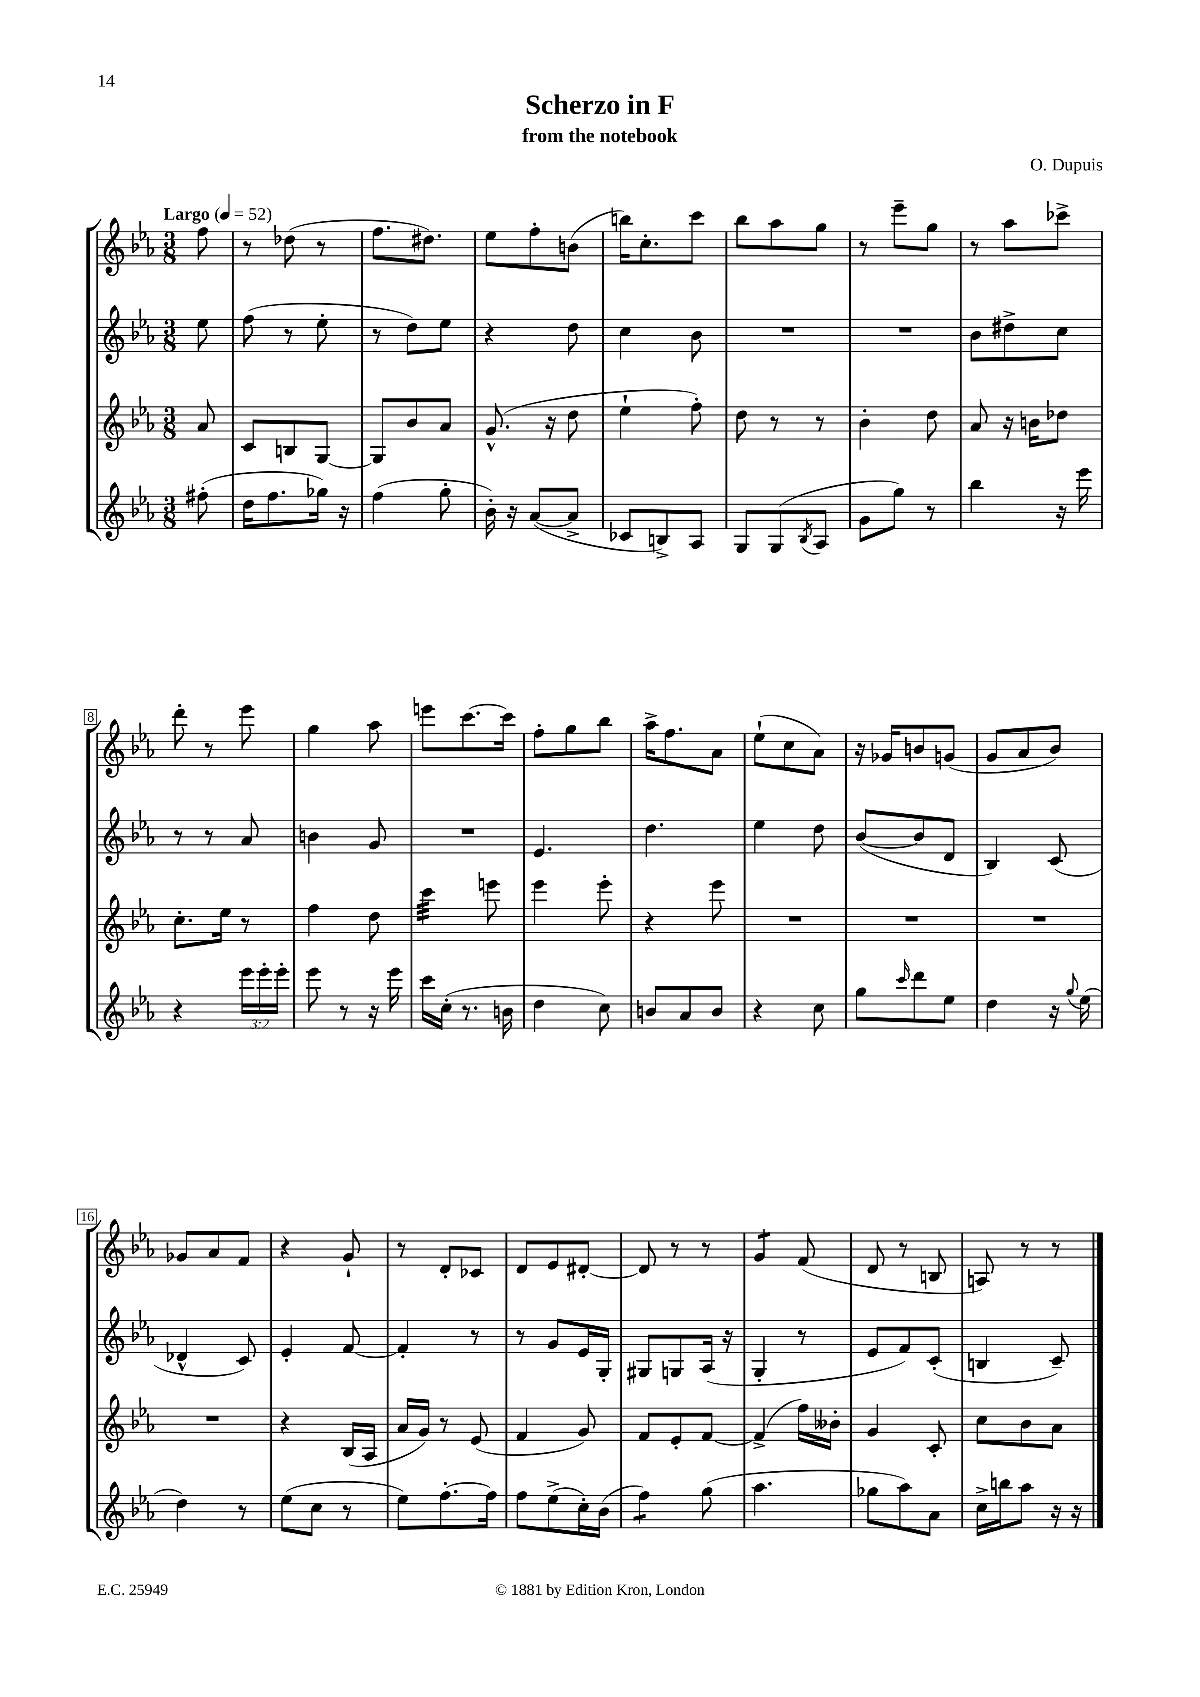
\header { title = "Scherzo in F" composer = "O. Dupuis" subtitle = "from the notebook" }
<<
\new StaffGroup <<
\new Staff = "s0" {
    \clef treble \key ees \major \numericTimeSignature \time 3/8 \partial 8 \tempo "Largo" 4 = 52
    f''8 |
    r8 des''8( r8 |
    f''8. dis''8.) |
    ees''8 f''8-. b'8( |
    b''16) c''8.-. c'''8 |
    bes''8 aes''8 g''8 |
    r8 ees'''8-- g''8 |
    r8 aes''8 ces'''8-> |
    d'''8-. r8 ees'''8 |
    g''4 aes''8 |
    e'''8 c'''8.~ c'''16 |
    f''8-. g''8 bes''8 |
    aes''16-> f''8. aes'8 |
    ees''8-!( c''8 aes'8) |
    r16 ges'16 b'8 g'8( |
    g'8 aes'8 bes'8) |
    ges'8 aes'8 f'8 |
    r4 g'8-! |
    r8 d'8-. ces'8 |
    d'8 ees'8 dis'8~-. |
    dis'8 r8 r8 |
    g'4:8 f'8( |
    d'8 r8 b8 |
    a8) r8 r8 \bar "|." |
}
\new Staff = "s1" {
    \clef treble \key ees \major \numericTimeSignature \time 3/8 \partial 8
    ees''8 |
    f''8( r8 ees''8-. |
    r8 d''8) ees''8 |
    r4 d''8 |
    c''4 bes'8 |
    R4. |
    R4. |
    bes'8 dis''8-> c''8 |
    r8 r8 aes'8 |
    b'4 g'8 |
    R4. |
    ees'4. |
    d''4. |
    ees''4 d''8 |
    bes'8~( bes'8 d'8 |
    bes4) c'8( |
    des'4-^ c'8) |
    ees'4-. f'8~ |
    f'4-. r8 |
    r8 g'8 ees'16 g16-. |
    gis8 g8 aes16( r16 |
    g4-. r8 |
    ees'8 f'8) c'8-.( |
    b4 c'8--) \bar "|." |
}
\new Staff = "s2" {
    \clef treble \key ees \major \numericTimeSignature \time 3/8 \partial 8
    aes'8 |
    c'8 b8 g8~ |
    g8 bes'8 aes'8 |
    g'8.-^( r16 d''8 |
    ees''4-! f''8-.) |
    d''8 r8 r8 |
    bes'4-. d''8 |
    aes'8 r16 b'16 des''8 |
    c''8.-. ees''16 r8 |
    f''4 d''8 |
    c'''4:32 e'''8 |
    ees'''4 ees'''8-. |
    r4 ees'''8 |
    R4. |
    R4. |
    R4. |
    R4. |
    r4 bes16( aes16 |
    aes'16 g'16) r8 ees'8( |
    f'4 g'8) |
    f'8 ees'8-. f'8~ |
    f'4->( f''16) beses'16-. |
    g'4 c'8-. |
    c''8 bes'8 aes'8 \bar "|." |
}
\new Staff = "s3" {
    \clef treble \key ees \major \numericTimeSignature \time 3/8 \override Staff.TupletNumber.text = #tuplet-number::calc-fraction-text \partial 8
    fis''8-.( |
    d''16 f''8. ges''16) r16 |
    f''4( g''8-. |
    bes'16-.) r16 aes'8~( aes'8-> |
    ces'8 b8->) aes8 |
    g8 g8( \acciaccatura { bes8 } aes8 |
    g'8 g''8) r8 |
    bes''4 r16 ees'''16 |
    r4 \tuplet 3/2 { ees'''16 ees'''16-. ees'''16-. } |
    ees'''8 r8 r16 ees'''16 |
    c'''16 c''16-.( r8. b'16 |
    d''4 c''8) |
    b'8 aes'8 b'8 |
    r4 c''8 |
    g''8 \grace { c'''16 } d'''8 ees''8 |
    d''4 r16 \appoggiatura { g''8 } ees''16( |
    d''4) r8 |
    ees''8( c''8 r8 |
    ees''8) f''8.~-. f''16 |
    f''8 ees''8->( c''16-.) bes'16( |
    f''4:8) g''8( |
    aes''4. |
    ges''8 aes''8) aes'8 |
    c''16-> b''16 aes''8 r16 r16 \bar "|." |
}
>>
>>
\layout { \context { \Score \override BarNumber.stencil = #(make-stencil-boxer 0.1 0.3 ly:text-interface::print) } }
